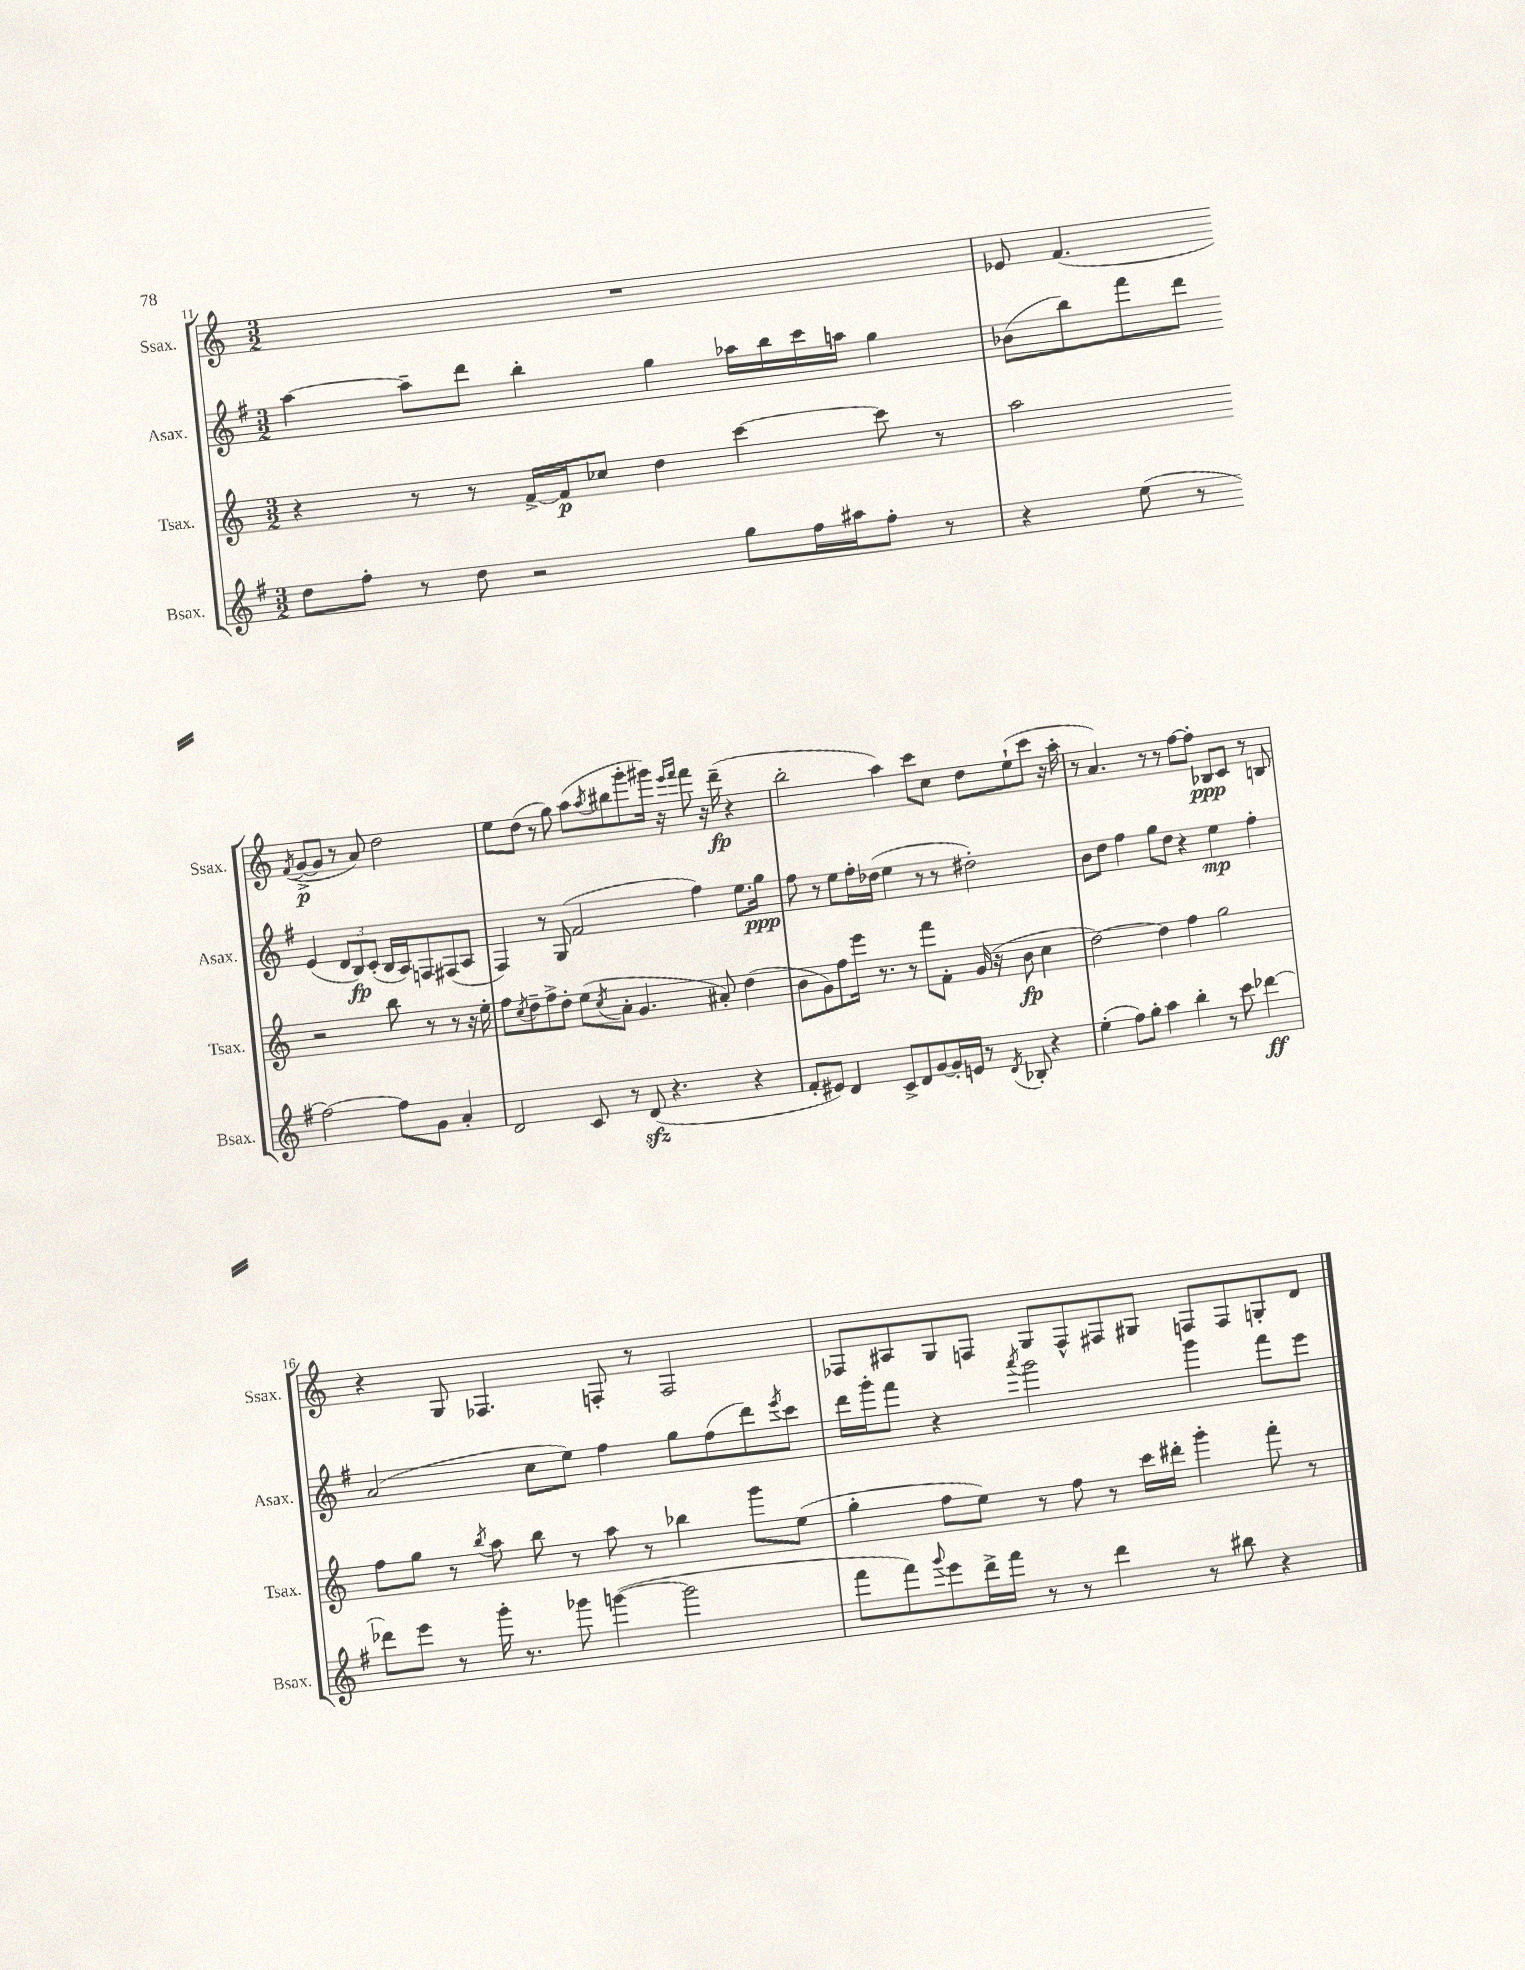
<<
\new StaffGroup <<
\new Staff = "s0" \with { instrumentName = "Ssax." shortInstrumentName = "Ssax." } {
    \clef treble \key c \major \numericTimeSignature \time 3/2
    R1. |
    ees'8 f'4.( \acciaccatura { f'8 } g'8~->\p g'8 r8 a'8) d''2 |
    e''8 d''8( r8 g''8) a''8( \acciaccatura { a''8 } bis''8 g'''8-. gis'''16) r16 \grace { e'''16 f'''16 } f'''8 r16 d'''16--\fp( r4 |
    b''2-. a''4) c'''8 c''8 d''8 e''8-!( c'''8 r16 a''16-. |
    r8 a'4.) r8 r8 f''8~ f''8-. bes8\ppp c'8 r8 b8 |
    r4 g8 fes4. f8-. r8 f2 |
    fes8 ais8 g8 f8 g8 f8-^ fis8 gis8 f8 f8 g8-. d'8 \bar "|." |
}
\new Staff = "s1" \with { instrumentName = "Asax." shortInstrumentName = "Asax." } {
    \clef treble \key g \major \numericTimeSignature \time 3/2
    a''4~ a''8-- d'''8 b''4-. g''4 aes''16 b''16 c'''16 a''16 g''4 |
    bes'8( b''8) fis'''8 d'''8 e'4( \tuplet 3/2 { d'8 b8\fp) c'8-.( } b16 a16) f8 fis8( a8 |
    fis4) r8 g8( fis'2 fis''4) e''8. g''16\ppp |
    fis''8 r8 e''8 fis''16-. des''16( e''4 r8 r8 dis''2-.) |
    b'8 d''8 fis''4 g''8 d''8 r4 e''4\mp fis''4-. |
    a'2( c''8 e''8) fis''4 g''8 fis''8( d'''8) \acciaccatura { e'''8 } c'''8 |
    d'''16 g'''16-. fis'''8 r4 \acciaccatura { a'''8 } g'''2 g'''4 fis'''8 e'''8 \bar "|." |
}
\new Staff = "s2" \with { instrumentName = "Tsax." shortInstrumentName = "Tsax." } {
    \clef treble \key c \major \numericTimeSignature \time 3/2
    r4 r8 r8 f'16~-> f'16\p ces''8 d''4 c'''4~ c'''8 r8 |
    a''2 r2 b''8 r8 r8 r16 e''16-. |
    f''8 \acciaccatura { c''8 } d''8-- f''8-> d''8-. e''8( \acciaccatura { c''8 } a'8-. g'4. ais'8-.) d''4( |
    b'8 g'8) f''8 e'''16 r8. r8 f'''8 f'8-. g'16( r16 b'8\fp c''4 |
    d''2~) d''4 f''4 g''2 |
    f''8 g''8 r8 \acciaccatura { b''8 } a''8 b''8 r8 a''8 r8 bes''4 g'''8 e''8( |
    g''4-. f''8 e''8) r8 f''8 r8 c'''16 dis'''16-. g'''4-. f'''8-. r8 \bar "|." |
}
\new Staff = "s3" \with { instrumentName = "Bsax." shortInstrumentName = "Bsax." } {
    \clef treble \key g \major \numericTimeSignature \time 3/2
    d''8 fis''8-. r8 d''8 r2 g''8 fis''16 ais''16 fis''8-. r8 |
    r4 e''8( r8 fis''2~) fis''8 g'8 a'4-. |
    d'2 c'8 r8 d'8\sfz( r4. r4 |
    fis'8-. eis'8) d'4 c'8-> d'8 g'8~ g'16-. e'16 r8 \acciaccatura { d'8 } bes8-. r4 |
    e''4-.( fis''8) g''8-. a''4 b''4-. r8 c'''8 des'''4~\ff |
    des'''8 e'''8 r8 g'''16-. r8. ges'''8 g'''4~( g'''2 |
    fis'''8 fis'''8) \appoggiatura { g'''8 } e'''8 d'''16-> fis'''16 r8 r8 d'''4 r8 bis''8 r4 \bar "|." |
}
>>
>>
\layout { \context { \Score currentBarNumber = #11 } }
